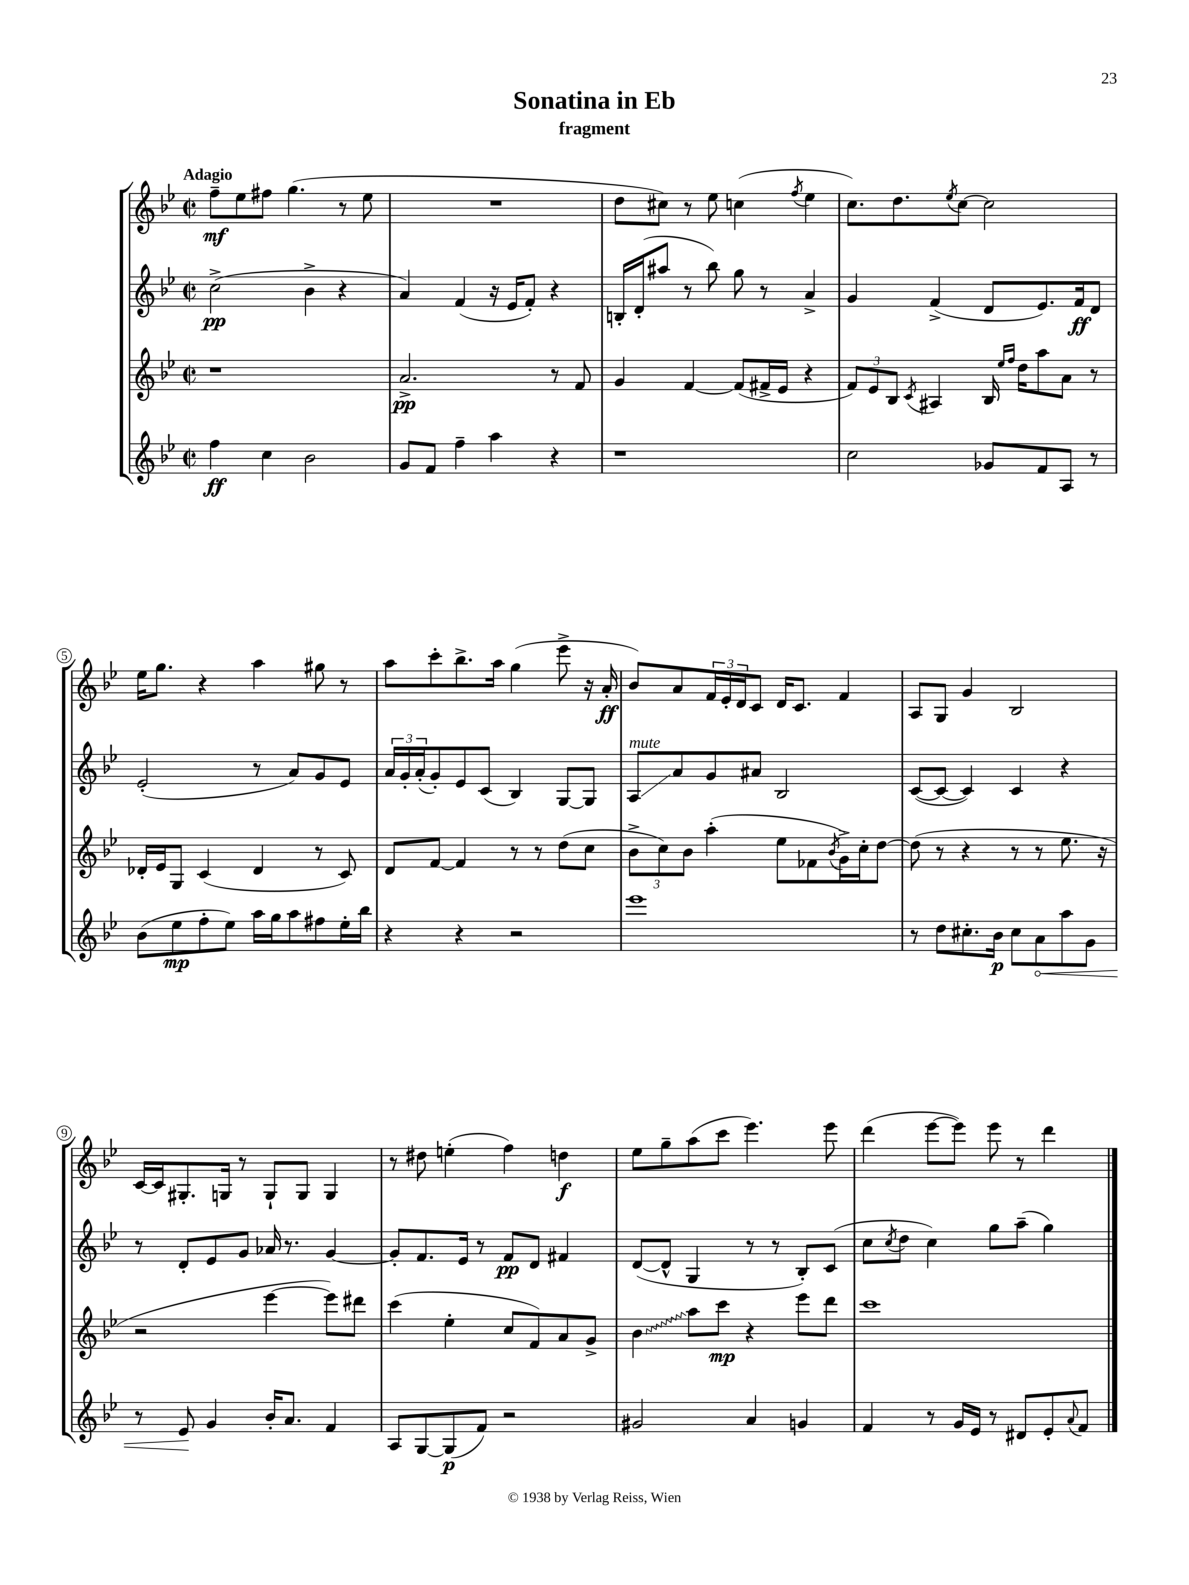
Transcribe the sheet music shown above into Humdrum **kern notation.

**kern	**kern	**kern	**kern
*staff4	*staff3	*staff2	*staff1
*clefG2	*clefG2	*clefG2	*clefG2
*k[b-e-]	*k[b-e-]	*k[b-e-]	*k[b-e-]
*M2/2	*M2/2	*M2/2	*M2/2
*met(c|)	*met(c|)	*met(c|)	*met(c|)
4ff	1r	(2cc^	8ff~
.	.	.	8ee-
4cc	.	.	8ff#
.	.	.	(4.gg
2b-	.	4b-^	.
.	.	4r	8r
.	.	.	8ee-
=	=	=	=
8g	2.a^	4a)	1r
8f	.	.	.
4ff~	.	(4f	.
4aa	.	16r	.
.	.	16e-	.
.	.	8f')	.
4r	8r	4r	.
.	8f	.	.
=	=	=	=
1r	4g	16B'	8dd
.	.	(16d'	.
.	.	8aa#	8cc#)
.	[4f	8r	8r
.	.	8bb-)	8ee-
.	(8f]	8gg	(4cc
.	16f#^	8r	.
.	16e-	.	.
.	.	.	8qff
.	4r	4a^	4ee-
=	=	=	=
2cc	12f)	4g	8.cc)
.	12e-	.	.
.	12B-	.	.
.	.	.	8.dd
.	8qc	.	.
.	4A#	(4f^	.
.	.	.	8qee-
.	.	.	[8cc
8g-	16B-	8d	2cc]
.	16qqee-	.	.
.	16qqff	.	.
.	16dd	.	.
8f	8aa	8.e-)	.
8A	8a	.	.
.	.	16f	.
8r	8r	8d	.
=	=	=	=
(8b-	16d-'	(2e-'	16ee-
.	16e-	.	8.gg
8ee-	8G	.	.
8ff'	(4c	.	4r
8ee-)	.	.	.
16aa	4d-	8r	4aa
16gg	.	.	.
8aa	.	8a)	.
8ff#	8r	8g	8gg#
16ee-'	8c)	8e-	8r
16bb-	.	.	.
=	=	=	=
4r	8d	24a	8aa
.	.	24g'	.
.	.	(24a'	.
.	[8f	8g')	8ccc'
4r	4f]	8e-	8.bb-^
.	.	(8c	.
.	.	.	16aa
2r	8r	4B-)	(4gg
.	8r	.	.
.	(8dd	[8G	8eee-^
.	8cc	8G]	16r
.	.	.	16a'
=	=	=	=
1eee-	12b-^	8A	8b-)
.	12cc)	.	.
.	.	8a	8a
.	12b-	.	.
.	(4aa'	8g	24f
.	.	.	24e-'
.	.	.	24d
.	.	8a#	8c
.	8ee-	2B-	16d
.	.	.	8.c
.	8f-	.	.
.	8qb-	.	.
.	16g^)	.	4f
.	16cc'	.	.
.	[8dd	.	.
=	=	=	=
8r	(8dd]	([8c	8A
8dd	8r	8c_	8G
8.cc#'	4r	4c])	4g
16b-	.	.	.
8cc#	8r	4c	2B-
8a	8r	.	.
8aa	8.ee-	4r	.
8g	.	.	.
.	16r	.	.
=	=	=	=
8r	2r	8r	[16c
.	.	.	16c]
8e-	.	8d'	8.G#'
4g	.	8e-	.
.	.	.	16G
.	.	8g	8r
16b-'	[4eee-	16a-	8G`
8.a	.	8.r	.
.	.	.	8G
4f	8eee-])	[4g	4G
.	8ddd#	.	.
=	=	=	=
8A	(4ccc	8g']	8r
[8G	.	8.f	8dd#
(8G]	4ee-'	.	(4ee'
.	.	16e-	.
8f)	.	8r	.
2r	8cc	8f	4ff)
.	8f)	8d	.
.	8a	4f#	4dd
.	8g^	.	.
=	=	=	=
2g#	4b-	([8d	8ee-
.	.	8d^^]	8gg~
.	8aa	4G	(8aa
.	8ccc	.	8ccc
4a	4r	8r	4.eee-)
.	.	8r	.
4g	8eee-	8B-')	.
.	8ddd	(8c	8eee-
=	=	=	=
4f	1ccc	8cc	(4ddd
.	.	8qcc	.
.	.	8dd	.
8r	.	4cc)	[8eee-
16g	.	.	8eee-])
16e-	.	.	.
8r	.	8gg	8eee-
8d#	.	(8aa~	8r
8e-'	.	4gg)	4ddd
8qqa	.	.	.
8f	.	.	.
==	==	==	==
*-	*-	*-	*-
